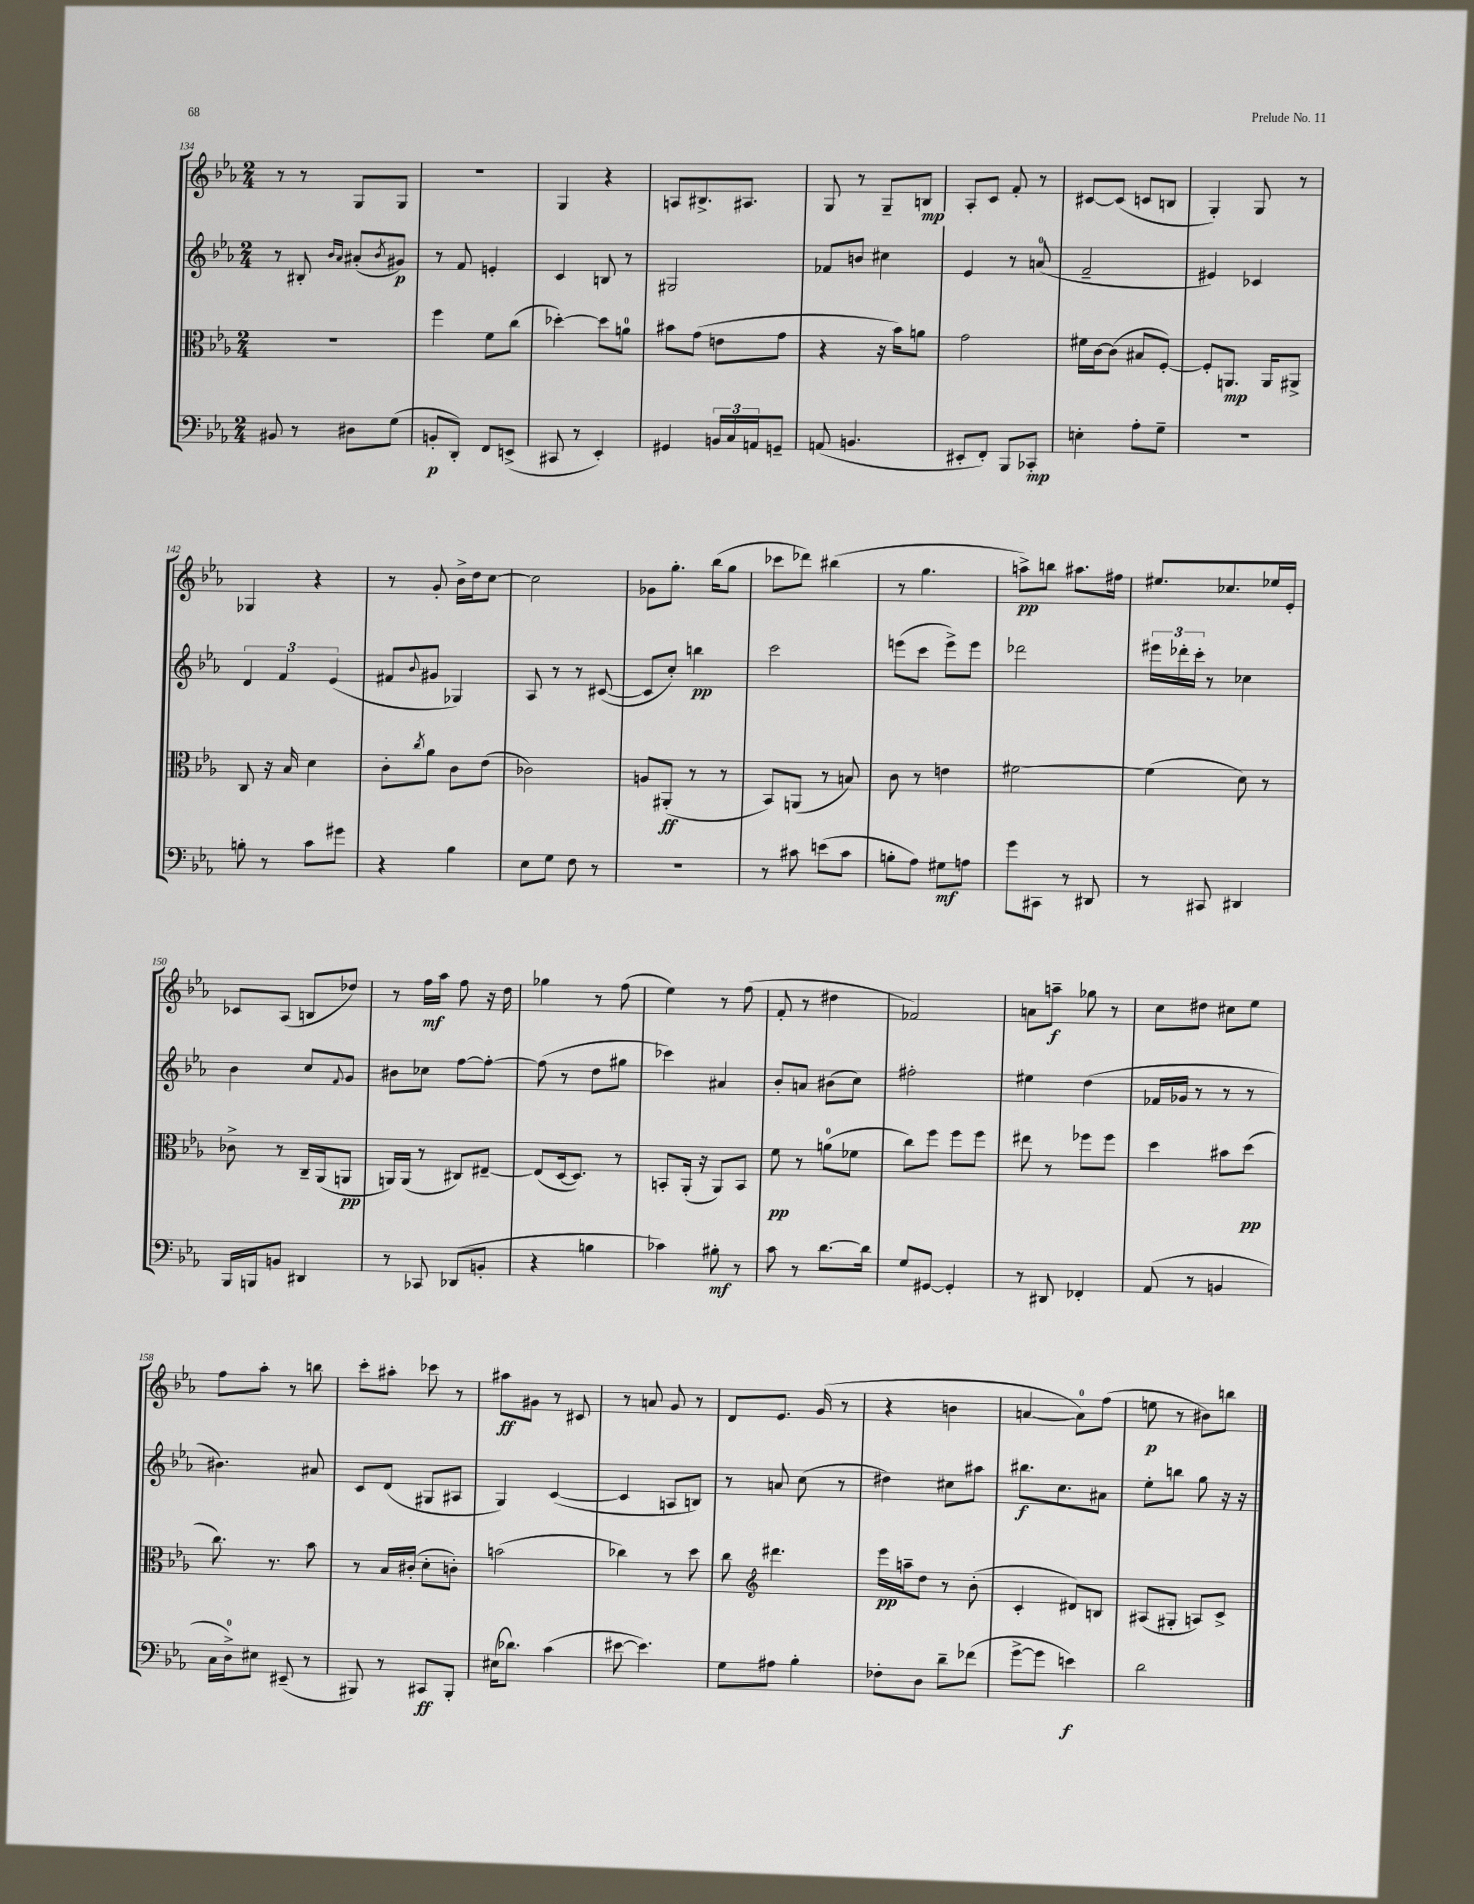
<<
\new StaffGroup <<
\new Staff = "s0" {
    \clef treble \key ees \major \numericTimeSignature \time 2/4
    r8 r8 g8 g8 |
    r2 |
    g4 r4 |
    a8 bis8.-> ais8. |
    g8 r8 g8-- b8\mp |
    aes8-. c'8 f'8-. r8 |
    cis'8~ cis'8( c'8 b8 |
    g4-.) g8 r8 |
    ges4 r4 |
    r8 g'8-. bes'16-> d''16 c''8~ |
    c''2 |
    ges'8 g''8.-. bes''16( g''8 |
    ces'''8 des'''8) bis''4( |
    r8 g''4. |
    a''8->\pp) b''8 ais''8. fis''16 |
    eis''8. ces''8. ees''16 ees'16-. |
    ces'8 aes8( b8 des''8) |
    r8 f''16\mf aes''16 f''8 r16 d''16 |
    ges''4 r8 f''8( |
    ees''4) r8 f''8( |
    f'8-. r8 dis''4 |
    fes'2) |
    a'8 a''8--\f ges''8 r8 |
    c''8 dis''8 cis''8 ees''8 |
    f''8 aes''8-. r8 b''8 |
    c'''8-. ais''8-. ces'''8 r8 |
    ais''8\ff gis'8 r8 cis'8 |
    r8 a'8 g'8 r8 |
    d'8 ees'8. g'16( r8 |
    r4 b'4 |
    a'4~ a'8-0) f''8( |
    e''8\p r8 bis'8) b''8 \bar "|." |
}
\new Staff = "s1" {
    \clef treble \key ees \major \numericTimeSignature \time 2/4
    r8 bis8-. \grace { bes'16 aes'16 } ais'8-.( \acciaccatura { bes'8 } gis'8\p) |
    r8 f'8 e'4-. |
    c'4 b8 r8 |
    gis2 |
    fes'8 b'8 cis''4 |
    ees'4 r8 a'8-0( |
    f'2-- |
    eis'4) ces'4 |
    \tuplet 3/2 { d'4 f'4 ees'4( } |
    fis'8 \appoggiatura { bes'8 } gis'8 ges4) |
    aes8 r8 r8 cis'8~( |
    cis'8 c''8-.) b''4\pp |
    c'''2 |
    e'''8( c'''8 e'''8->) e'''8 |
    des'''2 |
    \tuplet 3/2 { eis'''16 des'''16-. c'''16-. } r8 ces''4 |
    bes'4 c''8 \appoggiatura { f'8 } g'8 |
    bis'8 ces''8 f''8~ f''8~-. |
    f''8( r8 d''8 gis''8 |
    ces'''4) ais'4 |
    bes'8-. a'8 bis'8( c''8) |
    fis''2-. |
    eis''4 d''4( |
    fes'16 ges'16 r8 r8 r8 |
    bis'4.) ais'8 |
    c'8 d'8( gis8 ais8 |
    g4) c'4~( |
    c'4 a8 b8) |
    r8 a'8 c''8( r8 |
    dis''4) cis''8 ais''8 |
    bis''8.\f c''8. ais'8 |
    ees''8-. b''8 g''8 r16 r16 \bar "|." |
}
\new Staff = "s2" {
    \clef alto \key ees \major \numericTimeSignature \time 2/4
    r2 |
    f''4 f'8 c''8( |
    des''4~-.) des''8 a'8-0 |
    bis'8 g'8( e'8 g'8 |
    r4 r16 bes'16) a'8 |
    g'2 |
    fis'16 c'16~ c'8( bis8 f8~-.) |
    f8-. a,8.\mp a,16 ais,8-> |
    c8 r16 bes16 d'4 |
    c'8-. \acciaccatura { c''8 } aes'8 c'8 ees'8( |
    ces'2) |
    a8 ais,8-.\ff( r8 r8 |
    bes,8) a,8( r8 b8) |
    c'8 r8 e'4 |
    fis'2~ |
    fis'4( d'8) r8 |
    ces'8-> r8 c16-- aes,16( a,8\pp |
    a,16) a,16( r8 cis8) eis8~-- |
    eis8( d16~ d8.) r8 |
    b,8-. aes,16-.( r16 aes,8) b,8 |
    f'8\pp r8 a'8-0( fes'8 |
    c''8) f''8 f''8 f''8 |
    eis''8 r8 fes''8 fes''8 |
    d''4 bis'8 d''8\pp( |
    c''8.) r8. bes'8 |
    r8 bes16 cis'16-.( d'8-. c'8-.) |
    b'2( |
    ces''4) r8 d''8 |
    c''8 \clef treble dis'''4. |
    ees'''16\pp a''16-- d''8 r8 bes'8-.( |
    c'4-. dis'8) b8 |
    ais8( gis8-. a8) c'8-> \bar "|." |
}
\new Staff = "s3" {
    \clef bass \key ees \major \numericTimeSignature \time 2/4
    bis,8 r8 dis8 g8( |
    b,8-.\p d,8-.) f,8 e,8->( |
    cis,8 r8 ees,4-.) |
    gis,4 \tuplet 3/2 { b,16 c16 a,16 } g,8-- |
    a,8( b,4. |
    eis,8-. f,8-.) bes,,8 ces,8-.\mp |
    e4-. aes8-. g8-- |
    R2 |
    b8-. r8 c'8 gis'8 |
    r4 bes4 |
    ees8 g8 f8 r8 |
    r2 |
    r8 cis'8 e'8( cis'8 |
    b8-. aes8) gis8\mf a8 |
    g'8 cis,8 r8 dis,8 |
    r8 cis,8 dis,4 |
    bes,,16 b,,16 b,8 dis,4 |
    r8 ces,8 des,8( b,8-. |
    r4 b4 |
    ces'4) bis8-.\mf r8 |
    c'8 r8 d'8.~ d'16 |
    g8 gis,8~ gis,4-. |
    r8 dis,8 fes,4-. |
    aes,8( r8 b,4 |
    c16 d16-0->) eis8 eis,8--( r8 |
    bis,,8) r8 cis,8\ff bis,,8-. |
    eis16( des'8.) c'4( |
    eis'8~ eis'4.) |
    g8 ais8 bes4-. |
    fes8-. d8 d'8-- fes'8( |
    g'8~-> g'8 e'4\f) |
    d'2 \bar "|." |
}
>>
>>
\layout { \context { \Score currentBarNumber = #134 } }
